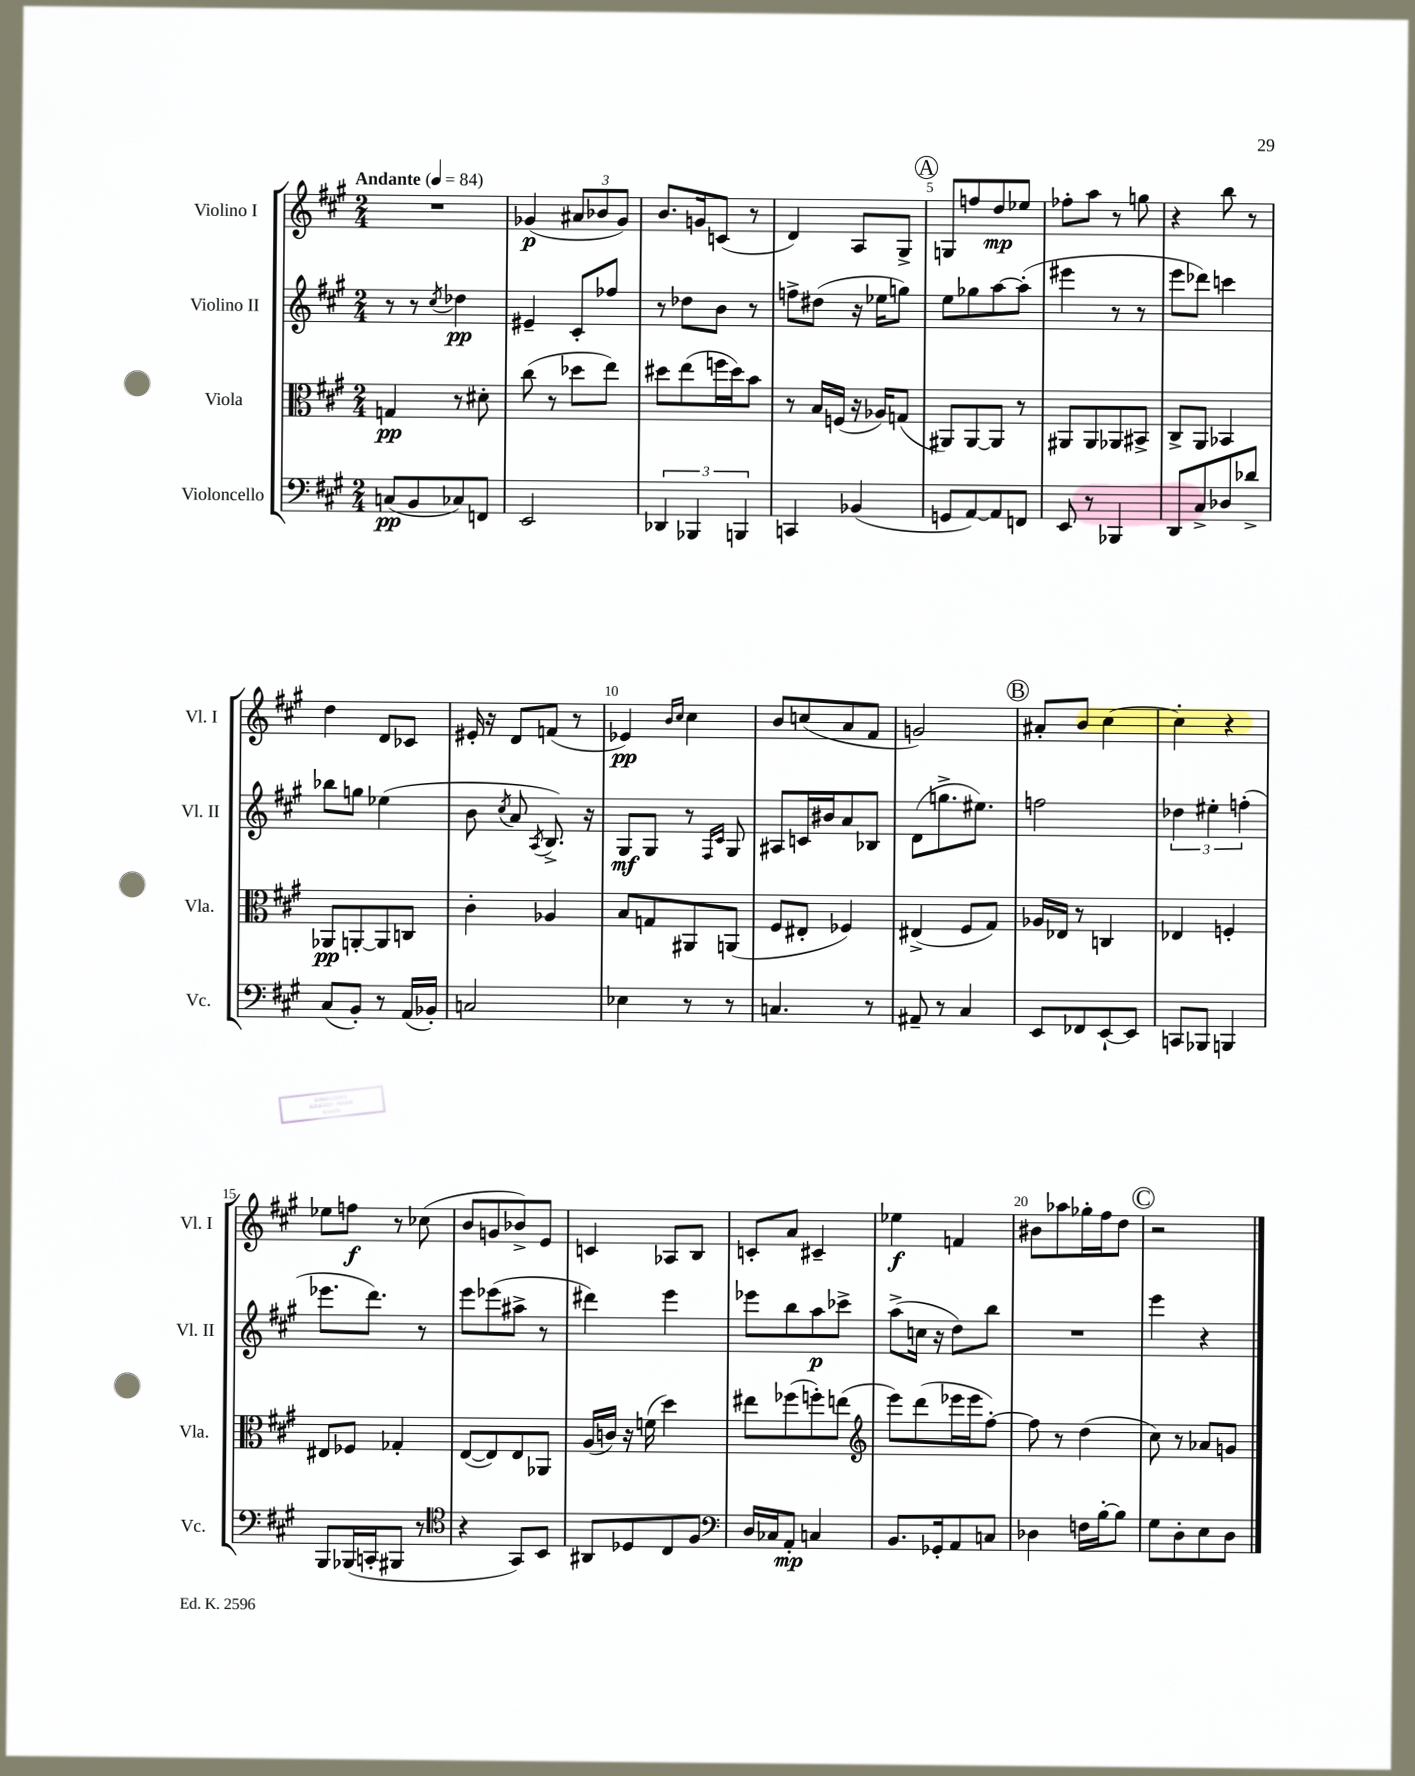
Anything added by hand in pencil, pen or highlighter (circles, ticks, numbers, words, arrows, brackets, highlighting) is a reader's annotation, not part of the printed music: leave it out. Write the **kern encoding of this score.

**kern	**dynam	**kern	**dynam	**kern	**dynam	**kern	**dynam
*part4	*part4	*part3	*part3	*part2	*part2	*part1	*part1
*staff4	*staff4	*staff3	*staff3	*staff2	*staff2	*staff1	*staff1
*I"Violoncello	*	*I"Viola	*	*I"Violino II	*	*I"Violino I	*
*I'Vc.	*	*I'Vla.	*	*I'Vl. II	*	*I'Vl. I	*
*clefF4	*	*clefC3	*	*clefG2	*	*clefG2	*
*k[f#c#g#]	*	*k[f#c#g#]	*	*k[f#c#g#]	*	*k[f#c#g#]	*
*M2/4	*	*M2/4	*	*M2/4	*	*M2/4	*
*MM84	*	*MM84	*	*MM84	*	*MM84	*
=1	=1	=1	=1	=1	=1	=1	=1
!	!	!	!	!	!	!LO:TX:a:B:t=Andante	!
(8Cn/L	pp	4Gn/	pp	8r	.	2r	.
8BB/	.	.	.	8r	.	.	.
.	.	.	.	8qcc#/	.	.	.
8C-X/)	.	8r	.	4dd-X\	pp	.	.
8FFn/J	.	8d#X'\	.	.	.	.	.
=2	=2	=2	=2	=2	=2	=2	=2
2EE/	.	(8cc#\	.	4e#X~/	.	(4g-X/	p
.	.	8r	.	.	.	.	.
.	.	8dd-X\L	.	8c#'/L	.	12a#X/L	.
.	.	.	.	.	.	12b-X/	.
.	.	8ee\J)	.	8ff-X/J	.	.	.
.	.	.	.	.	.	12g-/J)	.
=3	=3	=3	=3	=3	=3	=3	=3
6DD-X/	.	8dd#X\L	.	8r	.	8.b/L	.
.	.	(8ee\	.	8dd-X\L	.	.	.
6BBB-X/	.	.	.	.	.	.	.
.	.	.	.	.	.	16gn/k	.
.	.	16ffn\L	.	8b\J	.	(8cn/J	.
.	.	16dd#\J)	.	.	.	.	.
6BBBn/	.	.	.	.	.	.	.
.	.	8b\J	.	8r	.	8r	.
=4	=4	=4	=4	=4	=4	=4	=4
4CCn/	.	8r	.	8ffn^\L	.	4d/)	.
.	.	16B/LL	.	(8dd#X\J	.	.	.
.	.	(16Fn/JJ	.	.	.	.	.
(4BB-X/	.	16r	.	16r	.	8A/L	.
.	.	16A-X/KL)	.	16ee-X\KL	.	.	.
.	.	(8Gn/J	.	8ggn\J)	.	8G#^/J	.
!!LO:REH:place=s1:t=A
=5	=5	=5	=5	=5	=5	=5	=5
8GGn/L	.	8AA#X/L)	.	8ee\L	.	8Gn/L	.
[8AA/)	.	[8AA#/	.	8gg-X\	.	8ffn/	.
8AA/]	.	8AA#/J]	.	[8aa\	.	8dd/	mp
8FFn/J	.	8r	.	(8aa'\J]	.	8ee-X/J	.
=6	=6	=6	=6	=6	=6	=6	=6
8EE/	.	8AA#X/L	.	4eee#X\	.	8ff-X'\L	.
8r	.	8AA#/	.	.	.	8aa\J	.
4BBB-X/	.	8AA-X/	.	8r	.	8r	.
.	.	8BB#X^/J	.	8r	.	8ggn\	.
=7	=7	=7	=7	=7	=7	=7	=7
8DD/L	.	8C#^/L	.	8eee\L	.	4r	.
8C#^/	.	8AA/J	.	8ddd-X\J)	.	.	.
8D-X/	.	4BB-X/	.	4cccn\	.	8bb\	.
8d-X^/J	.	.	.	.	.	8r	.
!!LO:LB:g=z
=8	=8	=8	=8	=8	=8	=8	=8
(8C#/L	.	8AA-X/L	pp	8bb-X\L	.	4dd\	.
8BB'/J)	.	[8AAn'/	.	8ggn\J	.	.	.
8r	.	8AA/]	.	(4ee-X\	.	8d/L	.
(16AA/LL	.	8Cn/J	.	.	.	8c-X/J	.
16BB-X'/JJ)	.	.	.	.	.	.	.
=9	=9	=9	=9	=9	=9	=9	=9
2Cn/	.	4c#'\	.	8b\	.	16e#X'/	.
.	.	.	.	.	.	16r	.
.	.	.	.	8qcc#/	.	.	.
.	.	.	.	8a/	.	8d/L	.
.	.	.	.	8qA/	.	.	.
.	.	4A-X/	.	8.B^/)	.	(8fn/J	.
.	.	.	.	.	.	8r	.
.	.	.	.	16r	.	.	.
=10	=10	=10	=10	=10	=10	=10	=10
4E-X\	.	8B/L	.	8G#/L	mf	4e-X/)	pp
.	.	8Gn/	.	8G#/J	.	.	.
.	.	.	.	.	.	16qqb/LL	.
.	.	.	.	.	.	16qqcc#/JJ	.
8r	.	8AA#X/	.	8r	.	4cc#\	.
.	.	.	.	16qqF#/LL	.	.	.
.	.	.	.	16qqc#/JJ	.	.	.
8r	.	(8AAn/J	.	8G#/	.	.	.
=11	=11	=11	=11	=11	=11	=11	=11
4.Cn/	.	8F#/L	.	8A#X/L	.	8b/L	.
.	.	8E#X'/J	.	16cn/L	.	(8ccn/	.
.	.	.	.	16b#X/J	.	.	.
.	.	4F-X/)	.	8a/	.	8a/	.
8r	.	.	.	8B-X/J	.	8f#/J	.
=12	=12	=12	=12	=12	=12	=12	=12
8AA#X~/	.	(4E#X^/	.	(8d\L	.	2gn/)	.
8r	.	.	.	8.ggn^\	.	.	.
4C#/	.	8F#/L	.	.	.	.	.
.	.	.	.	8.ee#X\J)	.	.	.
.	.	8G#/J)	.	.	.	.	.
!!LO:REH:place=s1:t=B
=13	=13	=13	=13	=13	=13	=13	=13
8EE/L	.	16A-X/LL	.	2ffn\	.	8a#X'/L	.
.	.	16E-X/JJ	.	.	.	.	.
8FF-X/	.	8r	.	.	.	8b/J	.
[8EE`/	.	4Cn/	.	.	.	[4cc#\	.
8EE/J]	.	.	.	.	.	.	.
=14	=14	=14	=14	=14	=14	=14	=14
8CCn/L	.	4E-X/	.	6dd-X\	.	4cc#'\]	.
8BBB-X/J	.	.	.	.	.	.	.
.	.	.	.	6ee#X'\	.	.	.
4BBBn/	.	4Fn'/	.	.	.	4r	.
.	.	.	.	(6ffn'\	.	.	.
!!LO:LB:g=z
=15	=15	=15	=15	=15	=15	=15	=15
8BBB/L	.	8E#X/L	.	8.eee-X\L	.	8ee-X\L	.
(16BBB-X/L	.	8F-X/J	.	.	.	8ffn\J	f
16CCn'/J	.	.	.	8.ddd\J)	.	.	.
8BBB#X/J	.	4G-X'/	.	.	.	8r	.
8r	.	.	.	8r	.	(8cc-X\	.
=16	=16	=16	=16	=16	=16	=16	=16
*clefC4	*	*	*	*	*	*	*
4r	.	([8E/L	.	8eee\L	.	8b/L	.
.	.	8E/])	.	(8eee-X\	.	8gn/	.
8GG#/L)	.	8E/	.	8aa#X^\J	.	8b-X^/)	.
8BB/J	.	8AA-X/J	.	8r	.	8e/J	.
=17	=17	=17	=17	=17	=17	=17	=17
8AA#X/L	.	(16A/LL	.	4ddd#X\)	.	4cn/	.
.	.	16cn/JJ)	.	.	.	.	.
8D-X/	.	16r	.	.	.	.	.
.	.	(16fn\	.	.	.	.	.
8C#/	.	4dd\)	.	4eee\	.	8A-X/L	.
8F#/J	.	.	.	.	.	8B/J	.
=18	=18	=18	=18	=18	=18	=18	=18
*clefF4	*	*	*	*	*	*	*
16D/LL	.	8ee#X\L	.	8eee-X\L	.	8cn'/L	.
16C-X/J	.	.	.	.	.	.	.
8AA'/J	mp	(8ff-X\	.	8bb\	.	8a/J	.
4Cn/	.	8ffn'\)	.	8aa\	p	4c#X~/	.
.	.	(8een\J	.	8ccc-X^\J	.	.	.
=19	=19	=19	=19	=19	=19	=19	=19
*	*	*clefG2	*	*	*	*	*
8.BB/L	.	8eee\L)	.	(8aa^\L	.	4ee-X\	f
.	.	(8ddd\	.	16ccn\Jk	.	.	.
16GG-X'/k	.	.	.	16r	.	.	.
8AA/	.	16eee-X\L	.	8dd\L)	.	4fn/	.
.	.	16eee-\J	.	.	.	.	.
8Cn/J	.	[8ff#'\J)	.	8bb\J	.	.	.
=20	=20	=20	=20	=20	=20	=20	=20
4D-X\	.	8ff#\]	.	2r	.	8b#X\L	.
.	.	8r	.	.	.	8aa-X\	.
16Fn\LL	.	(4dd\	.	.	.	16gg-X'\L	.
[16B'\J	.	.	.	.	.	16ff#\J	.
8B\J]	.	.	.	.	.	8dd\J	.
!!LO:REH:place=s1:t=C
=21	=21	=21	=21	=21	=21	=21	=21
8G#\L	.	8cc#\)	.	4eee\	.	2r	.
8D'\	.	8r	.	.	.	.	.
8E\	.	8a-X/L	.	4r	.	.	.
8D\J	.	8gn/J	.	.	.	.	.
==	==	==	==	==	==	==	==
*-	*-	*-	*-	*-	*-	*-	*-
